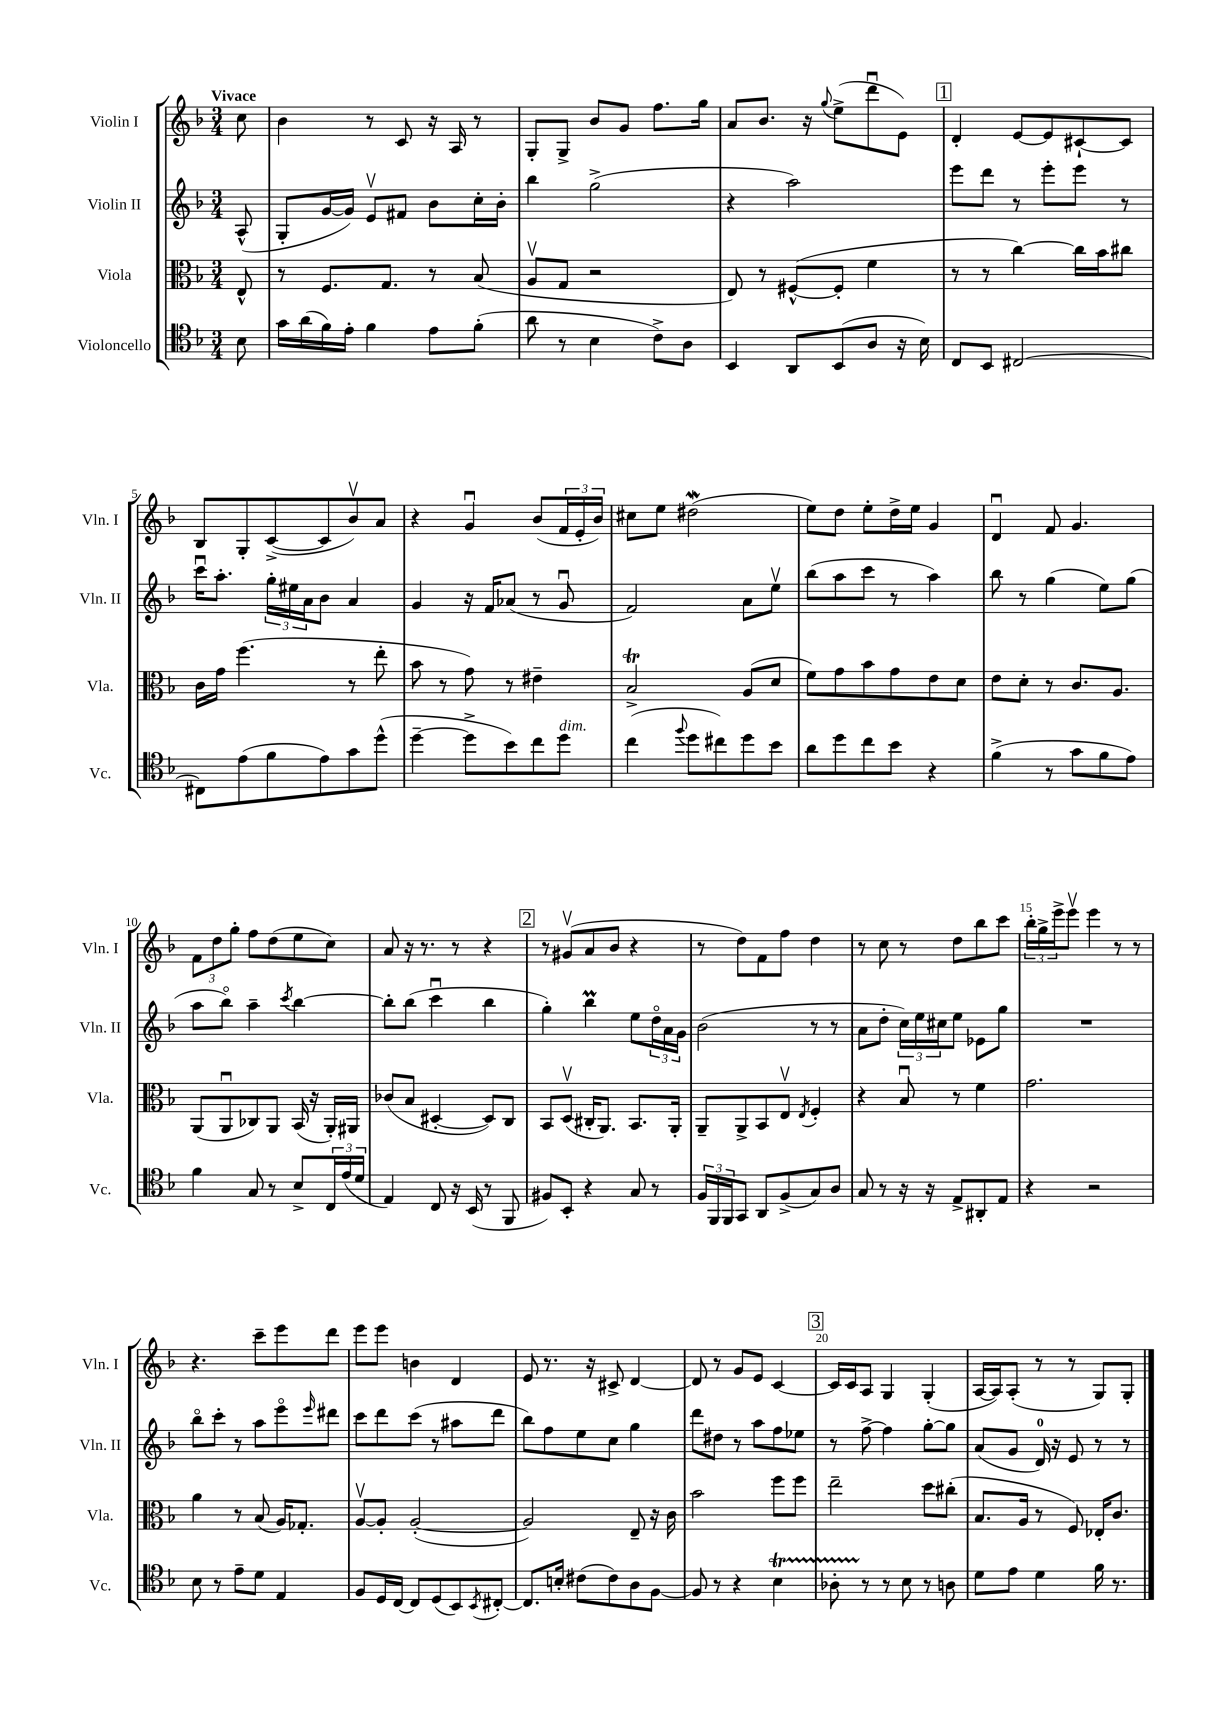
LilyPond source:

<<
\new StaffGroup <<
\new Staff = "s0" \with { instrumentName = "Violin I" shortInstrumentName = "Vln. I" } {
    \clef treble \key f \major \numericTimeSignature \time 3/4 \partial 8 \tempo "Vivace"
    c''8 |
    bes'4 r8 c'8 r16 a16 r8 |
    g8-. g8-> bes'8 g'8 f''8. g''16 |
    a'8 bes'8. r16 \appoggiatura { g''8 } e''8->( d'''8\downbow e'8) |
    \mark \markup { \box "1" } d'4-. e'8~ e'8 cis'8~-! cis'8 |
    bes8 g8-. c'8~->( c'8 bes'8\upbow) a'8 |
    r4 g'4\downbow bes'8( \tuplet 3/2 { f'16 e'16-. bes'16) } |
    cis''8 e''8 dis''2\mordent( |
    e''8) d''8 e''8-. d''16-> e''16 g'4 |
    d'4\downbow f'8 g'4. |
    \tuplet 3/2 { f'8 d''8 g''8-. } f''8 d''8( e''8 c''8) |
    a'8 r16 r8. r8 r4 |
    \mark \markup { \box "2" } r8 gis'8\upbow( a'8 bes'8 r4 |
    r8 d''8) f'8 f''8 d''4 |
    r8 c''8 r8 d''8 bes''8 c'''8 |
    \tuplet 3/2 { bes''16-. g''16-> e'''16-> } e'''8\upbow e'''4 r8 r8 |
    r4. c'''8-- e'''8 d'''8 |
    e'''8 e'''8 b'4 d'4 |
    e'8 r8. r16 cis'8-> d'4~ |
    d'8 r8 g'8 e'8 c'4~ |
    \mark \markup { \box "3" } c'16 c'16 a8 g4 g4-.( |
    a16~ a16) a8-.( r8 r8 g8) g8-. \bar "|." |
}
\new Staff = "s1" \with { instrumentName = "Violin II" shortInstrumentName = "Vln. II" } {
    \clef treble \key f \major \numericTimeSignature \time 3/4 \partial 8
    a8-^( |
    g8-. g'16~ g'16) e'8\upbow fis'8 bes'8 c''16-. bes'16-. |
    bes''4 g''2->( |
    r4 a''2) |
    \mark \markup { \box "1" } e'''8 d'''8 r8 e'''8-. e'''8 r8 |
    c'''16\downbow a''8.-. \tuplet 3/2 { g''16-. eis''16 a'16 } bes'8 a'4 |
    g'4 r16 f'16 aes'8( r8 g'8\downbow |
    f'2) a'8 e''8\upbow |
    bes''8( a''8 c'''8 r8 a''4) |
    bes''8 r8 g''4( e''8) g''8( |
    a''8 bes''8\flageolet) a''4-- \acciaccatura { c'''8 } bes''4~ |
    bes''8-. bes''8( c'''4\downbow bes''4 |
    \mark \markup { \box "2" } g''4-.) bes''4\prall e''8 \tuplet 3/2 { d''16\flageolet a'16 g'16 } |
    bes'2( r8 r8 |
    a'8 d''8-. \tuplet 3/2 { c''16) e''16 cis''16 } e''8 ees'8 g''8 |
    R2. |
    bes''8\flageolet c'''8-. r8 a''8 e'''8\flageolet \grace { e'''16 } dis'''8 |
    c'''8 d'''8 c'''8( r8 ais''8 d'''8 |
    bes''8) f''8 e''8 c''8 g''4 |
    d'''8 dis''8 r8 a''8 f''8 ees''8 |
    \mark \markup { \box "3" } r8 f''8~-> f''4 g''8~-. g''8 |
    a'8( g'8 d'16-0) r16 e'8 r8 r8 \bar "|." |
}
\new Staff = "s2" \with { instrumentName = "Viola" shortInstrumentName = "Vla." } {
    \clef alto \key f \major \numericTimeSignature \time 3/4 \partial 8
    e8-^ |
    r8 f8. g8. r8 bes8( |
    a8\upbow g8 r2 |
    e8) r8 fis8~-^( fis8-. f'4 |
    \mark \markup { \box "1" } r8 r8 c''4~) c''16 bes'16 cis''8 |
    c'16 g'16 f''4.( r8 e''8-. |
    bes'8 r8 g'8) r8 eis'4-- |
    bes2->\trill a8( d'8 |
    f'8) g'8 bes'8 g'8 e'8 d'8 |
    e'8 d'8-. r8 c'8. a8. |
    a,8( a,8\downbow ces8) a,8 bes,16( r16 a,16-.) ais,16 |
    ces'8( bes8 dis4~-. dis8) c8 |
    \mark \markup { \box "2" } bes,8 d8\upbow( cis16-. a,8.) bes,8. a,16-. |
    a,8-- a,8-> bes,8 e8\upbow \acciaccatura { e8 } f4-. |
    r4 bes8\downbow r8 f'4 |
    g'2. |
    a'4 r8 bes8( a16) ges8.-. |
    a8~\upbow a8-. a2~-.( |
    a2) e8-- r16 c'16 |
    bes'2 f''8 f''8 |
    \mark \markup { \box "3" } e''2-- d''8 cis''8-.( |
    bes8. a16 r8 f8) ees16-. c'8. \bar "|." |
}
\new Staff = "s3" \with { instrumentName = "Violoncello" shortInstrumentName = "Vc." } {
    \clef tenor \key f \major \numericTimeSignature \time 3/4 \partial 8
    bes8 |
    g'16 a'16( f'16) e'16-. f'4 e'8 f'8-.( |
    a'8 r8 bes4 c'8->) a8 |
    bes,4 a,8 bes,8( a8 r16 bes16) |
    \mark \markup { \box "1" } c8 bes,8 cis2~ |
    cis8 e'8( f'8 e'8) g'8 d''8-^( |
    d''4~-- d''8-> bes'8) c''8 d''8^\markup { \italic "dim." } |
    c''4( \appoggiatura { f''8 } d''8 cis''8) d''8 bes'8 |
    a'8 d''8 c''8 bes'8 r4 |
    f'4->( r8 g'8 f'8 e'8) |
    f'4 g8 r8 bes8-> \tuplet 3/2 { c16 e'16( d'16 } |
    e4) c8 r16 bes,16( r8 f,8 |
    \mark \markup { \box "2" } fis8) bes,8-. r4 g8 r8 |
    \tuplet 3/2 { f16 f,16 f,16 } g,8 a,8 f8->( g8) a8 |
    g8 r8 r16 r16 e8-> ais,8-. e8 |
    r4 r2 |
    bes8 r8 e'8-- d'8 e4 |
    f8 d16 c16~ c8 d8( bes,8) \acciaccatura { bes,8 } cis8~-. |
    cis8. b16-. cis'8( cis'8) a8 f8~ |
    f8 r8 r4 bes4\startTrillSpan |
    \mark \markup { \box "3" } aes8-. r8\stopTrillSpan r8 bes8 r8 a8 |
    d'8 e'8 d'4 f'16 r8. \bar "|." |
}
>>
>>
\layout { \context { \Score \override BarNumber.break-visibility = ##(#f #t #t) barNumberVisibility = #(every-nth-bar-number-visible 5) } }
